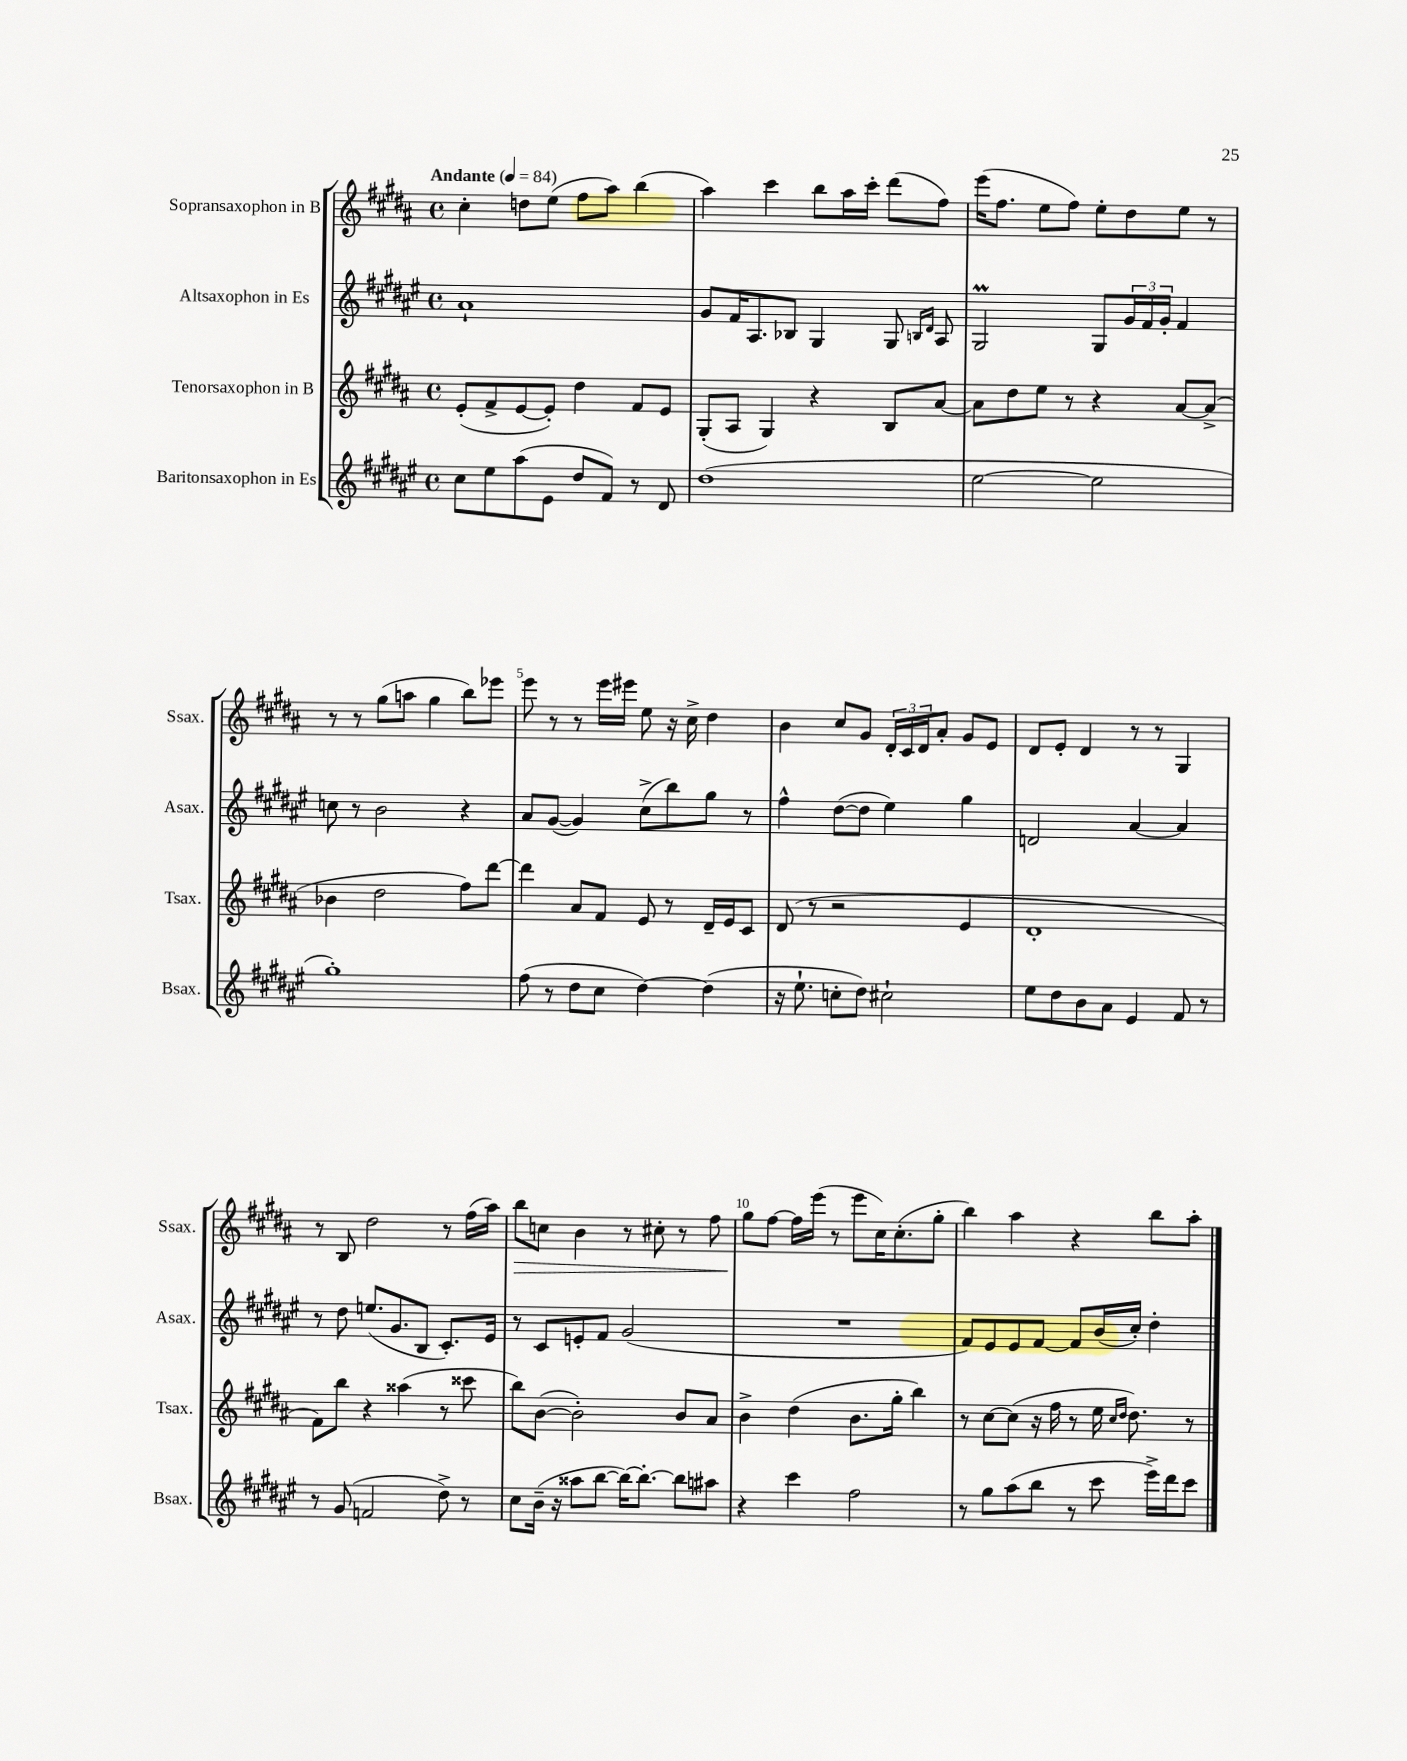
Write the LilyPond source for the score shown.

<<
\new StaffGroup <<
\new Staff = "s0" \with { instrumentName = "Sopransaxophon in B" shortInstrumentName = "Ssax." } {
    \clef treble \key b \major \defaultTimeSignature \time 4/4 \tempo "Andante" 4 = 84
    cis''4-. d''8 e''8( fis''8 ais''8) b''4( |
    ais''4) cis'''4 b''8 ais''16 cis'''16-. dis'''8( fis''8) |
    e'''16( fis''8. e''8 fis''8) e''8-. dis''8 e''8 r8 |
    r8 r8 gis''8( a''8 gis''4 b''8) ees'''8 |
    e'''8 r8 r8 e'''16 eis'''16 e''8 r16 cis''16-> dis''4 |
    b'4 cis''8 gis'8 \tuplet 3/2 { dis'16-. cis'16 dis'16 } ais'8-. gis'8 e'8 |
    dis'8 e'8-. dis'4 r8 r8 gis4 |
    r8 b8 dis''2 r8 fis''16( ais''16) |
    b''8\> c''8 b'4 r8 cis''8-. r8 fis''8 |
    gis''8\! fis''8~ fis''16 e'''16( r8 e'''8 cis''16) cis''8.-.( gis''8-. |
    b''4) ais''4 r4 b''8 ais''8-. \bar "|." |
}
\new Staff = "s1" \with { instrumentName = "Altsaxophon in Es" shortInstrumentName = "Asax." } {
    \clef treble \key fis \major \defaultTimeSignature \time 4/4
    ais'1-! |
    gis'8 fis'16 ais8. bes8 gis4 gis8 \grace { b16 dis'16 } ais8 |
    gis2\prall gis8 \tuplet 3/2 { gis'16 fis'16 gis'16-. } fis'4 |
    c''8 r8 b'2 r4 |
    ais'8 gis'8~( gis'4) cis''8->( b''8) gis''8 r8 |
    fis''4-^ dis''8~( dis''8 eis''4) gis''4 |
    d'2 ais'4~ ais'4 |
    r8 dis''8 e''8.( gis'8. b8 cis'8.-.) eis'16 |
    r8 cis'8 e'8-. fis'8 gis'2( |
    R1 |
    fis'8) eis'8 eis'8 fis'8~ fis'8 b'16( cis''16-.) dis''4-. \bar "|." |
}
\new Staff = "s2" \with { instrumentName = "Tenorsaxophon in B" shortInstrumentName = "Tsax." } {
    \clef treble \key b \major \defaultTimeSignature \time 4/4
    e'8-.( fis'8-> e'8~ e'8-.) dis''4 fis'8 e'8 |
    gis8-.( ais8 gis4) r4 b8 ais'8~ |
    ais'8 dis''8 e''8 r8 r4 ais'8~ ais'8->( |
    bes'4 dis''2 fis''8) dis'''8~ |
    dis'''4 ais'8 fis'8 e'8 r8 dis'16-- e'16 cis'8 |
    dis'8( r8 r2 e'4 |
    dis'1-. |
    fis'8) b''8 r4 aisis''4( r8 cisis'''8 |
    b''8) b'8~( b'2-.) b'8 ais'8 |
    b'4-> dis''4( b'8. gis''16-. b''4) |
    r8 cis''8~ cis''8( r16 fis''16 r8 e''16 \grace { cis''16 dis''16 } dis''8.) r8 \bar "|." |
}
\new Staff = "s3" \with { instrumentName = "Baritonsaxophon in Es" shortInstrumentName = "Bsax." } {
    \clef treble \key fis \major \defaultTimeSignature \time 4/4
    cis''8 eis''8 ais''8( eis'8 dis''8 fis'8) r8 dis'8 |
    dis''1( |
    eis''2~ eis''2 |
    gis''1-.) |
    fis''8( r8 dis''8 cis''8 dis''4~) dis''4( |
    r16 eis''8.-! c''8-. dis''8) cis''2-! |
    eis''8 dis''8 b'8 ais'8 eis'4 fis'8 r8 |
    r8 gis'8( f'2 dis''8->) r8 |
    cis''8 b'16--( r16 aisis''8 b''8~ b''16~) b''8.~-. b''8 ais''8 |
    r4 cis'''4 fis''2 |
    r8 gis''8 ais''8( b''8 r8 cis'''8 eis'''16->) dis'''16 cis'''8 \bar "|." |
}
>>
>>
\layout { \context { \Score \override BarNumber.break-visibility = ##(#f #t #t) barNumberVisibility = #(every-nth-bar-number-visible 5) } }
